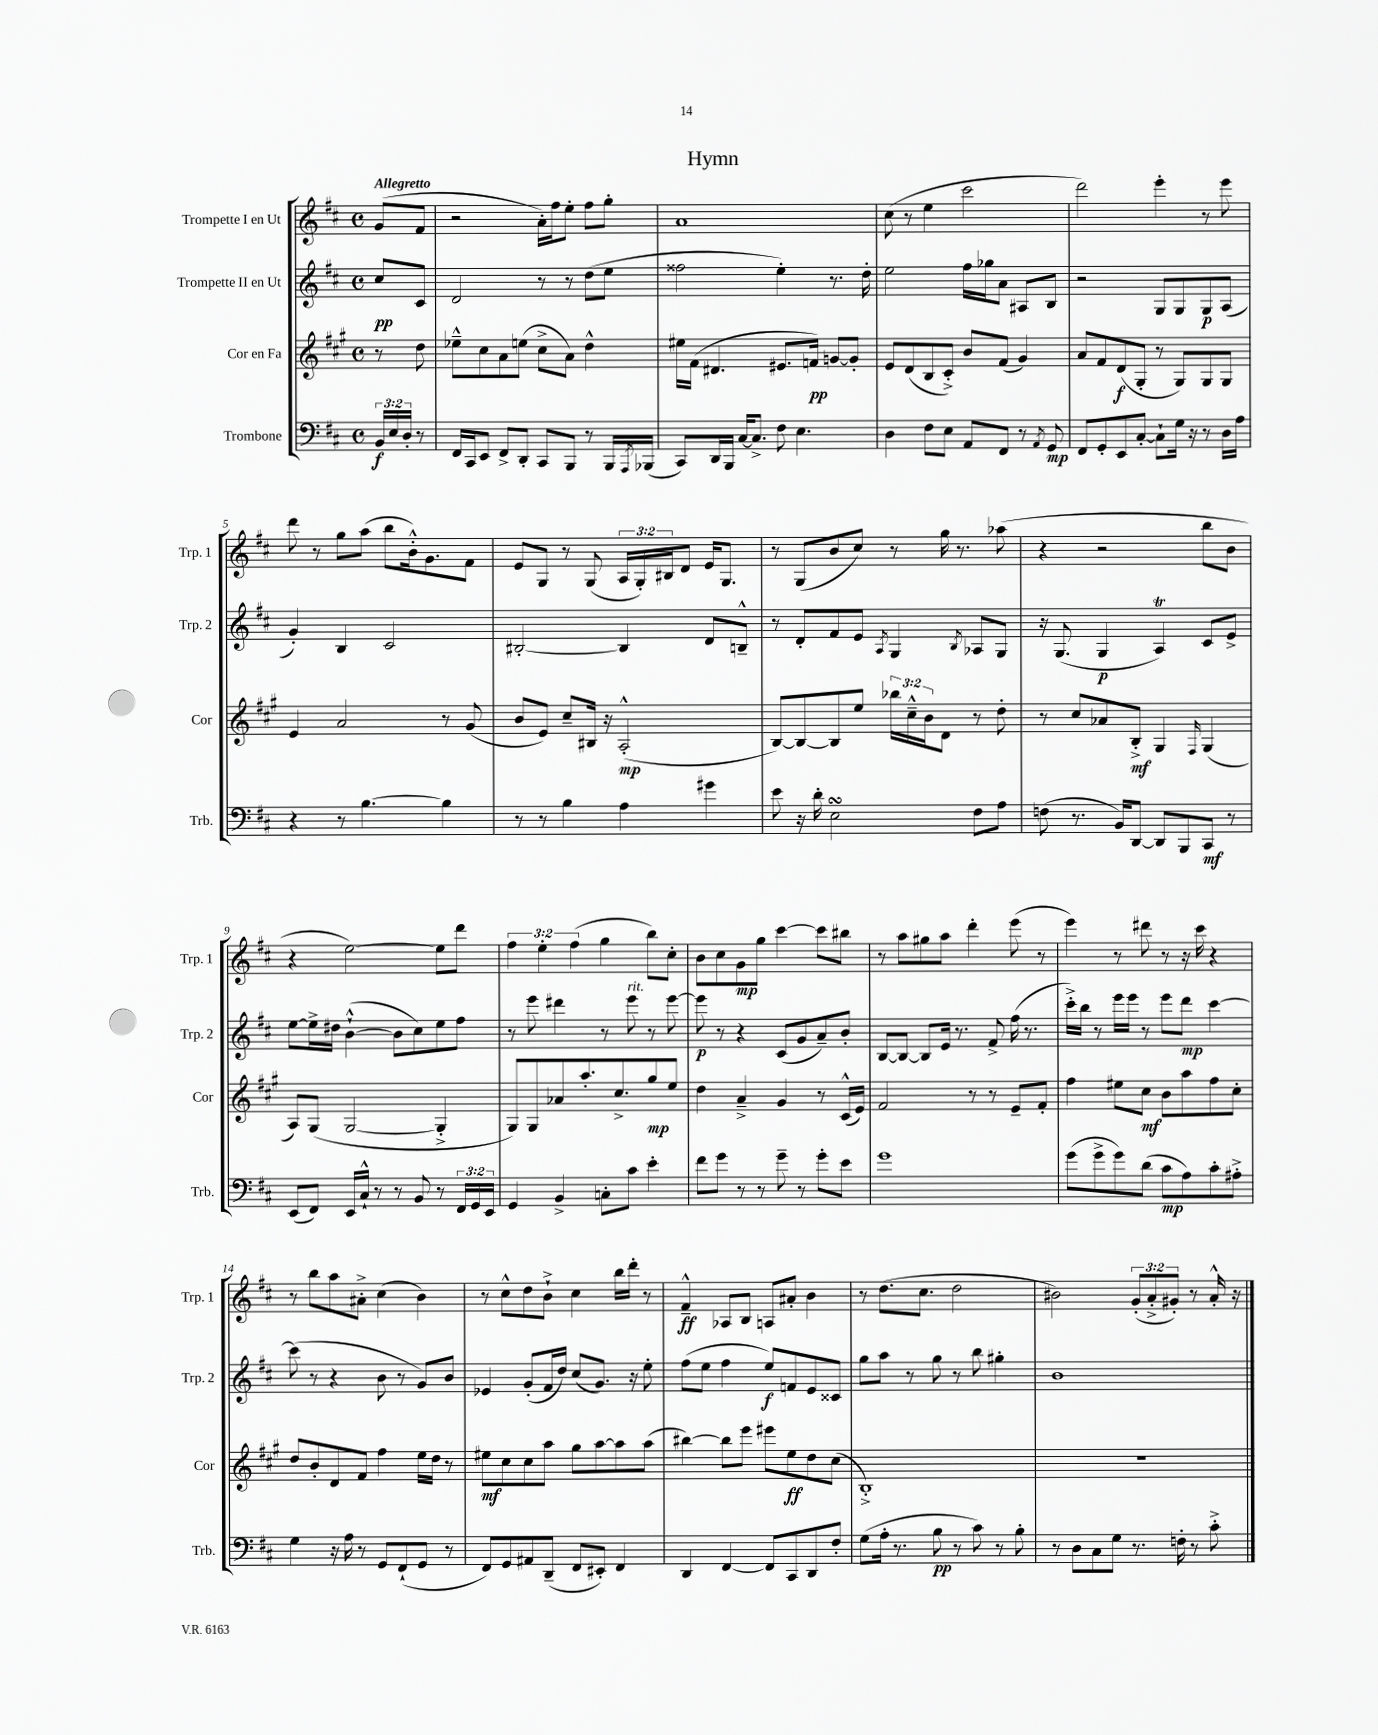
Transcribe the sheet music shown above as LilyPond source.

\header { title = "Hymn" }
<<
\new StaffGroup <<
\new Staff = "s0" \with { instrumentName = "Trompette I en Ut" shortInstrumentName = "Trp. 1" } {
    \clef treble \key d \major \defaultTimeSignature \time 4/4 \override Staff.TupletNumber.text = #tuplet-number::calc-fraction-text \partial 4 \tempo "Allegretto"
    g'8( fis'8 |
    r2 a'16-.) fis''16 e''8-. fis''8 g''8-. |
    a'1 |
    cis''8( r8 e''4 cis'''2 |
    d'''2) e'''4-. r8 e'''8 |
    d'''8 r8 g''8 a''8( b''8 b'16-.-^) g'8. fis'8 |
    e'8 g8 r8 g8( \tuplet 3/2 { a16 g16-.) bis16 } d'8 e'16 g8. |
    r8 g8( b'8 cis''8) r8 g''16 r8. aes''8( |
    r4 r2 b''8 b'8 |
    r4 e''2~) e''8 d'''8 |
    \tuplet 3/2 { fis''4 e''4-. fis''4( } g''4 b''8) cis''8-. |
    b'8 cis''8 g'8\mp g''8 cis'''4~ cis'''8 bis''8 |
    r8 a''8 gis''8 a''8 d'''4-. e'''8( r8 |
    e'''4) r8 dis'''8 r8 r16 cis'''16 r4 |
    r8 b''8 a''8 ais'8-.-> cis''4( b'4) |
    r8 cis''8-^ d''8 b'8-!-> cis''4 b''16 d'''16-. r8 |
    fis'4---^\ff aes8 b8 a8 ais'8-. b'4 |
    r8 d''8.( cis''8. d''2 |
    bis'2) \tuplet 3/2 { g'8-.( a'8-.-> gis'8-.) } r8 a'16-.-^ r16 \bar "|." |
}
\new Staff = "s1" \with { instrumentName = "Trompette II en Ut" shortInstrumentName = "Trp. 2" } {
    \clef treble \key d \major \defaultTimeSignature \time 4/4 \partial 4
    cis''8\pp cis'8 |
    d'2 r8 r8 d''8( e''8 |
    fisis''2 e''4-.) r8. d''16-. |
    e''2 fis''16 ges''16 a'8 ais8 b8 |
    r2 g8 g8 g8\p a8( |
    g'4-.) b4 cis'2 |
    bis2~-. bis4 d'8 b8---^ |
    r8 d'8-. fis'8 e'8 \acciaccatura { a8 } g4 \acciaccatura { b8 } aes8 g8 |
    r16 g8.( g4\p a4\trill) cis'8 e'8-> |
    e''8~ e''16-> dis''16 b'4~-!-^( b'8 cis''8) e''8 fis''8 |
    r8 e'''8 dis'''4 r8 e'''8^\markup { \italic "rit." } r8 e'''8~ |
    e'''8\p r8 r4 cis'8( g'8 a'8--) b'8-. |
    b8~ b8~ b8 e'16 r8. fis'8-> fis''16( r8. |
    cis'''16-.->) b''16 r8 e'''16 e'''16 r8 e'''8 d'''8\mp cis'''4~ |
    cis'''8( r8 r4 b'8 r8 g'8) b'8 |
    ees'4 g'8-.( fis'16 d''16) cis''8( g'8.) r16 e''8-. |
    fis''8( e''8 fis''4 e''8\f) f'8 e'8 cisis'8 |
    g''8 a''8 r8 g''8 r8 b''8 gis''4-. |
    b'1 \bar "|." |
}
\new Staff = "s2" \with { instrumentName = "Cor en Fa" shortInstrumentName = "Cor" } {
    \clef treble \key a \major \defaultTimeSignature \time 4/4 \override Staff.TupletNumber.text = #tuplet-number::calc-fraction-text \partial 4
    r8 d''8 |
    ees''8---^ cis''8 a'8 e''8( cis''8-> a'8) d''4-^ |
    eis''16 fis'16( dis'4. eis'8. f'16\pp) g'8~ g'8-. |
    e'8 d'8( b8 cis'8-.->) b'8 fis'8( gis'4) |
    a'8 fis'8 d'8\f( gis8-. r8 gis8) gis8 gis8 |
    e'4 a'2 r8 gis'8( |
    b'8 e'8) cis''8-- bis16 r16 a2-.-^\mp( |
    b8~) b8~ b8 e''8 \tuplet 3/2 { bes''16 cis''16---^ b'16 } d'8 r8 d''8-. |
    r8 cis''8 aes'8 b8-.->\mf gis4 \grace { fis16 } gis4( |
    a8) gis8( gis2~ gis4-.-> |
    gis8) gis8 aes'8 a''8.-. cis''8.-> gis''8\mp e''8 |
    d''4 a'4---> gis'4 r8 cis'16-^( e'16) |
    fis'2 r8 r8 e'8-- fis'8-. |
    fis''4 eis''8 cis''8\mf b'8 a''8 fis''8 cis''8-. |
    d''8 b'8-. d'8 fis'8 fis''4 e''16 d''16 r8 |
    eis''8\mf cis''8 cis''8 a''8 gis''8 a''8~ a''8 a''8( |
    bis''4~) bis''8 e'''8 eis'''8 e''8\ff d''8 cis''8( |
    b1-.->) |
    R1 \bar "|." |
}
\new Staff = "s3" \with { instrumentName = "Trombone" shortInstrumentName = "Trb." } {
    \clef bass \key d \major \defaultTimeSignature \time 4/4 \override Staff.TupletNumber.text = #tuplet-number::calc-fraction-text \partial 4
    \tuplet 3/2 { b,16\f e16 d16-. } r8 |
    fis,16 cis,16 e,8 fis,8-> d,8-. cis,8 b,,8 r8 b,,16 \acciaccatura { a,,8 } bes,,16( |
    cis,8) d,16 b,,16 cis16~ cis8.-> fis8 e4. |
    d4 fis8 e8 a,8 fis,8 r8 \acciaccatura { a,8 } g,8\mp |
    fis,8 g,8-. e,8 cis8~-. cis8-! g16 r16 r8 d16 a16 |
    r4 r8 b4.~ b4 |
    r8 r8 b4 a4 gis'4 |
    e'8 r16 d'16-. e2\turn fis8 a8 |
    f8( r8. b,16) d,8~ d,8 b,,8 cis,8\mf r8 |
    e,8( fis,8) e,16 cis16-!-^ r8 r8 b,8 r8 \tuplet 3/2 { fis,16 g,16 e,16 } |
    g,4 b,4-> c8-. cis'8 e'4-. |
    fis'8 g'8 r8 r8 g'8-- r8 g'8-. e'8 |
    g'1 |
    g'8( g'8-> g'8) d'8( cis'8\mp a8) cis'8-. ais8-.-> |
    g4 r16 a16 r8 g,8 fis,8-!( g,8 r8 |
    fis,8) g,8 ais,8 d,8--( fis,8 eis,8-.) fis,4 |
    d,4 fis,4~ fis,8 cis,8 d,8 fis8-. |
    g8( a16-. r8. b8\pp r8 cis'8) r8 b8-. |
    r8 d8 cis8 g8 r8. f16-. r8 cis'8-.-> \bar "|." |
}
>>
>>
